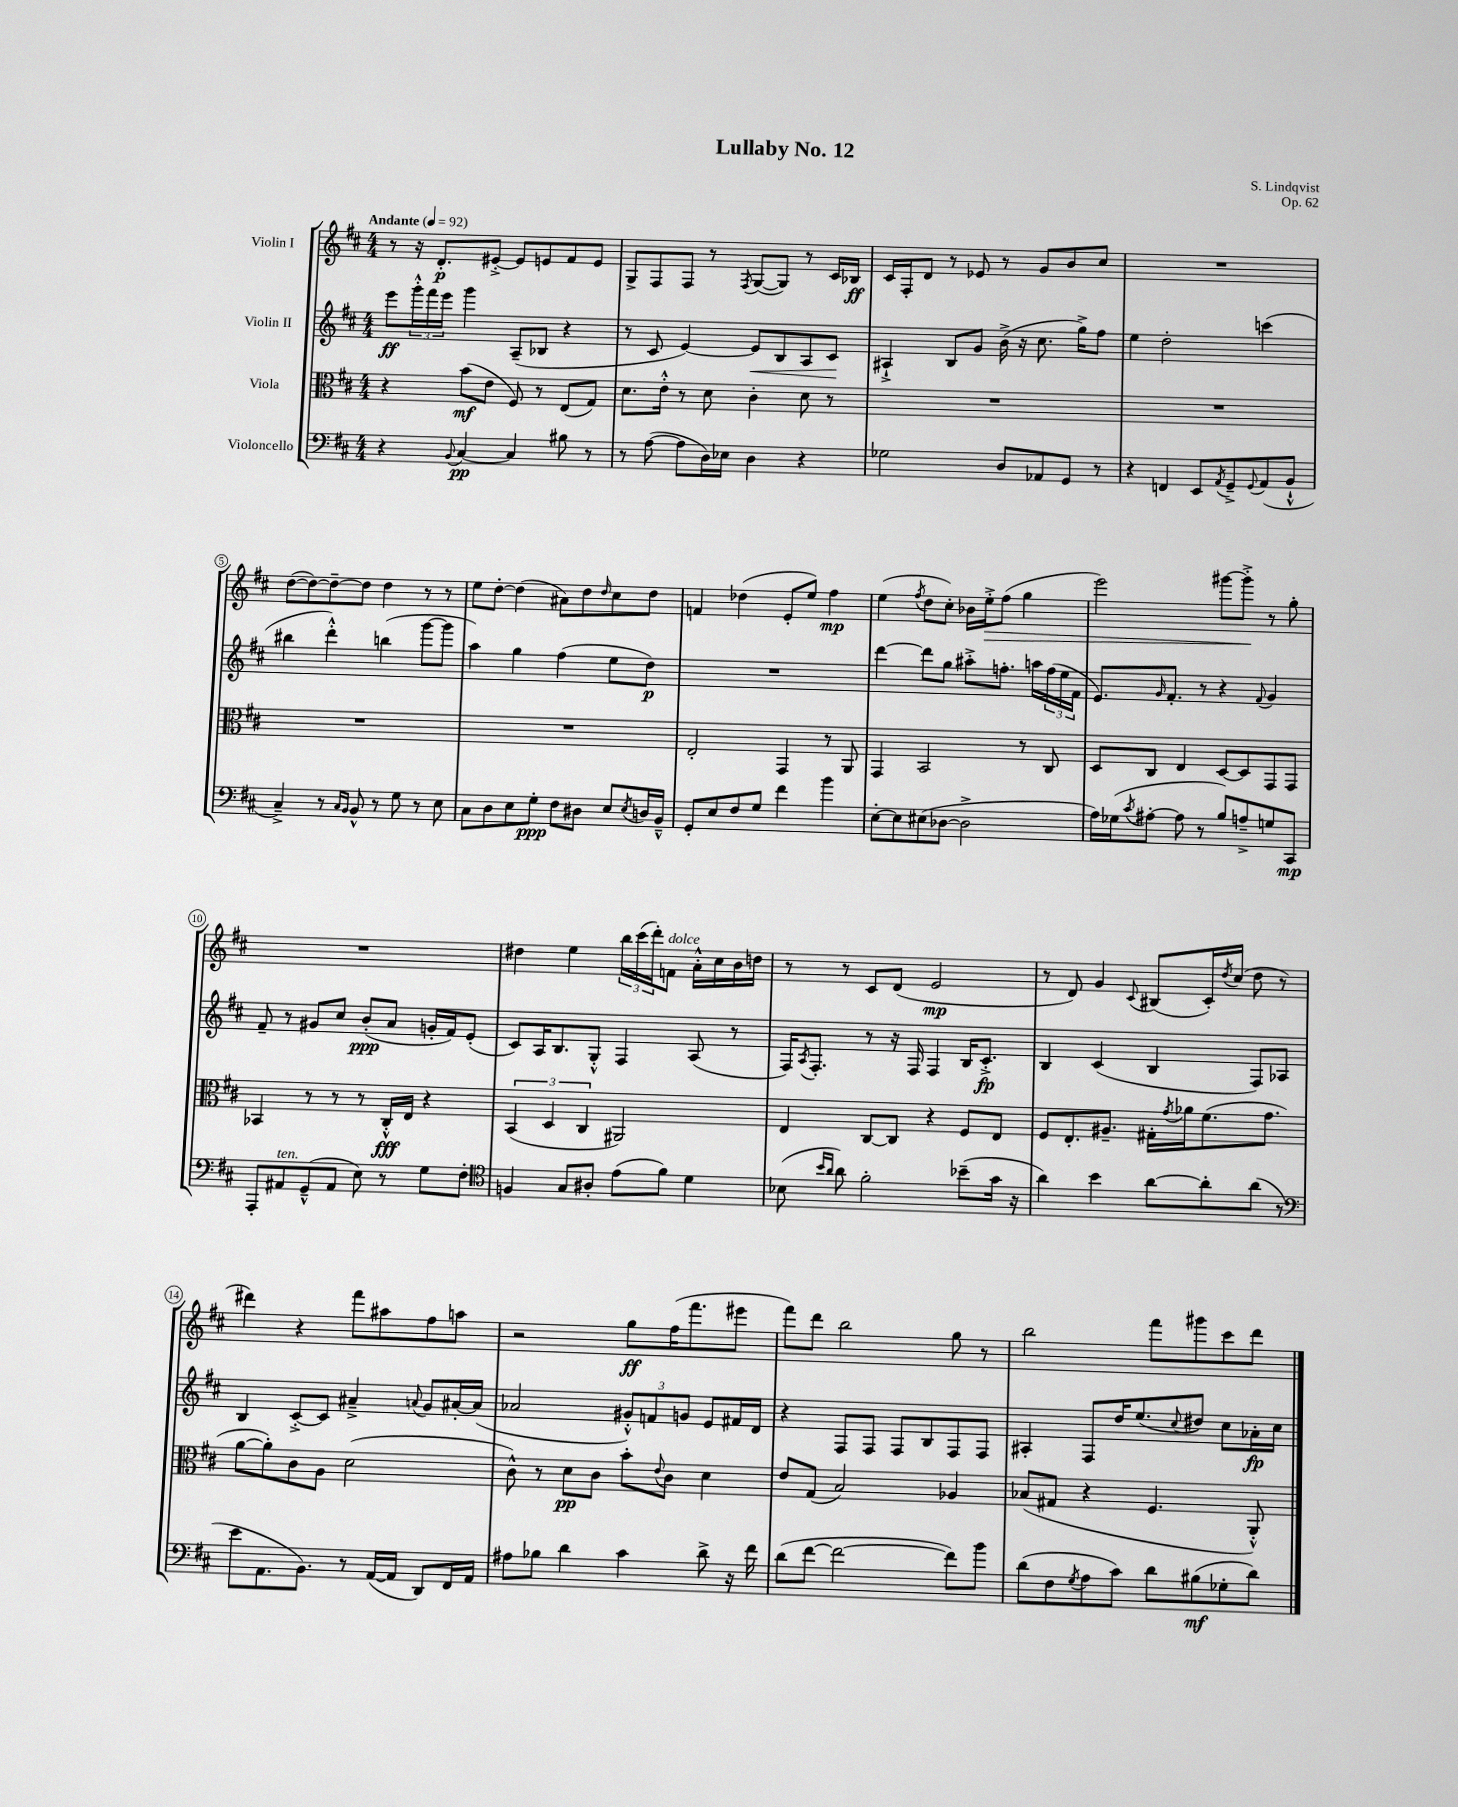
\header { title = "Lullaby No. 12" composer = "S. Lindqvist" opus = "Op. 62" }
<<
\new StaffGroup <<
\new Staff = "s0" \with { instrumentName = "Violin I" } {
    \clef treble \key d \major \numericTimeSignature \time 4/4 \tempo "Andante" 4 = 92
    r8 r16 d'8.-.\p eis'8~-.-> eis'8 e'8 fis'8 e'8 |
    g8-> fis8 fis8 r8 \acciaccatura { fis8 } g8~( g8) r8 cis'16 bes16\ff |
    cis'16 fis16-. d'8 r8 ees'8 r8 g'8 b'8 cis''8 |
    R1 |
    d''8~( d''8~) d''8~-- d''8 d''4 r8 r8 |
    e''8 d''8~-. d''4( ais'8) d''8 \grace { d''16 } cis''8 d''8 |
    f'4 des''4( e'8-. e''8) fis''4\mp |
    e''4( \acciaccatura { fis''8 } d''8 cis''8-.) bes'16 e''16-.->\> fis''8( g''4 |
    e'''2) gis'''8~ gis'''8-.->\! r8 g''8-. |
    R1 |
    dis''4 e''4 \tuplet 3/2 { b''16 cis'''16( d'''16-.) } f'8^\markup { \italic "dolce" } a'16-.-^ cis''16 b'16 d''16 |
    r8 r8 cis'8 d'8( e'2\mp |
    r8 d'8) g'4 \appoggiatura { cis'8 } bis8( cis'16-.) \acciaccatura { d''8 } cis''16( d''8 r8 |
    dis'''4) r4 fis'''8 ais''8 fis''8 a''8 |
    r2 g''8\ff fis''16( fis'''8. eis'''8 |
    fis'''8) d'''8 b''2 g''8 r8 |
    b''2 fis'''8 gis'''8 cis'''8 d'''8 \bar "|." |
}
\new Staff = "s1" \with { instrumentName = "Violin II" } {
    \clef treble \key d \major \numericTimeSignature \time 4/4
    e'''8\ff \tuplet 3/2 { g'''16-.-^ fis'''16 e'''16 } g'''4 a8--( bes8 r4 |
    r8 cis'8 e'4~) e'8\< b8 a8 cis'8\! |
    ais4-!-> b8 g'8 b'16->( r16 cis''8. g''16->) fis''8 |
    e''4 d''2-. c'''4( |
    bis''4 d'''4-.-^) b''4( g'''8~ g'''8 |
    a''4) g''4 fis''4( e''8 d''8\p) |
    R1 |
    d'''4~ d'''8 g''8 ais''8-.-> f''8.-. a''16 \tuplet 3/2 { f''16( e''16 fis'16 } |
    e'8.) \grace { g'16 } fis'8.-. r8 r4 \appoggiatura { fis'8 } g'4 |
    fis'8-- r8 gis'8 cis''8 b'8-.\ppp( a'8 g'16-. fis'16) e'8-.( |
    cis'8) a16 b8. g8-.-^ fis4 a8( r8 |
    fis16) \acciaccatura { a8 } fis8.-. r8 r16 fis16 fis4 b16 cis'8.-.->\fp |
    b4 cis'4( b4 fis8) aes8 |
    b4 cis'8~-.-> cis'8 ais'4---> \appoggiatura { a'8 } g'8 ais'16~-. ais'16( |
    aes'2 \tuplet 3/2 { gis'8-.-^) f'8 g'8 } e'8 fis'16 d'16 |
    r4 fis8 fis8 fis8 b8 fis8 fis8 |
    ais4-. fis8 d''16 e''8.( \appoggiatura { cis''8 } dis''8) cis''8 aes'16-.\fp cis''16 \bar "|." |
}
\new Staff = "s2" \with { instrumentName = "Viola" } {
    \clef alto \key d \major \numericTimeSignature \time 4/4
    r4 b'8\mf( e'8 fis8) r8 e8( g8) |
    d'8. e'16-.-^ r8 d'8 cis'4-. d'8 r8 |
    R1 |
    R1 |
    R1 |
    R1 |
    e2-. g,4 r8 a,8 |
    g,4 b,2 r8 cis8 |
    d8 cis8 e4 d8~ d8 g,8 g,8 |
    bes,4 r8 r8 r8 cis16-.-^\fff e16 r4 |
    \tuplet 3/2 { b,4( d4 cis4 } ais,2) |
    e4 cis8~ cis8 r4 fis8 e8 |
    fis8 e8.-. ais8.-- gis16-. \acciaccatura { g'8 } aes'16 fis'8.( g'8. |
    a'8~ a'8-.) cis'8 a8 d'2( |
    cis'8-^) r8 d'8\pp cis'8 b'8-. \appoggiatura { e'8 } cis'8 d'4 |
    e'8 g8( b2) aes4 |
    bes8( gis8 r4 fis4. a,8-.-^) \bar "|." |
}
\new Staff = "s3" \with { instrumentName = "Violoncello" } {
    \clef bass \key d \major \numericTimeSignature \time 4/4
    r4 \appoggiatura { b,8 } cis4~\pp cis4 bis8 r8 |
    r8 a8~( a8 d16) ees16 d4 r4 |
    ges2 d8 aes,8 g,8 r8 |
    r4 f,4 e,8 \acciaccatura { a,8 } g,8---> \appoggiatura { g,8 } a,8( b,8-!-^ |
    cis4--->) r8 \grace { cis16 b,16 } b,8-^ r8 g8 r8 e8 |
    cis8 d8 e8 g8-.\ppp fis8 dis8 e8 \acciaccatura { e8 } d16 b,16---^ |
    g,8-. e8 fis8 g8 fis'4 b'4 |
    e8~-. e8 eis8( des8~ des2-> |
    a16) ges16( \acciaccatura { cis'8 } ais8~-. ais8 r8 b8) a8---> g8 cis,8\mp |
    a,,8-. ais,8^\markup { \italic "ten." } g,8---^( ais,8 e8) r8 g8 fis8-. |
    \clef tenor f4 g8 ais8-. e'8( fis'8) d'4 |
    bes8( \grace { b'16 a'16 } a'8) fis'2-. bes'8--( g'16 r16 |
    a'4) b'4 a'8~ a'8-. a'8( r8 |
    \clef bass e'8 a,8. b,8.) r8 a,16~( a,16 d,8) fis,16 a,16 |
    ais8 bes8 d'4 cis'4 d'8-> r16 fis'16 |
    d'8( fis'8~ fis'2~ fis'8) b'8 |
    d'8( fis8 \acciaccatura { g8 } a8 cis'8) d'8 bis8\mf( ges8-. d'8) \bar "|." |
}
>>
>>
\layout { \context { \Score \override BarNumber.stencil = #(make-stencil-circler 0.1 0.3 ly:text-interface::print) } }
